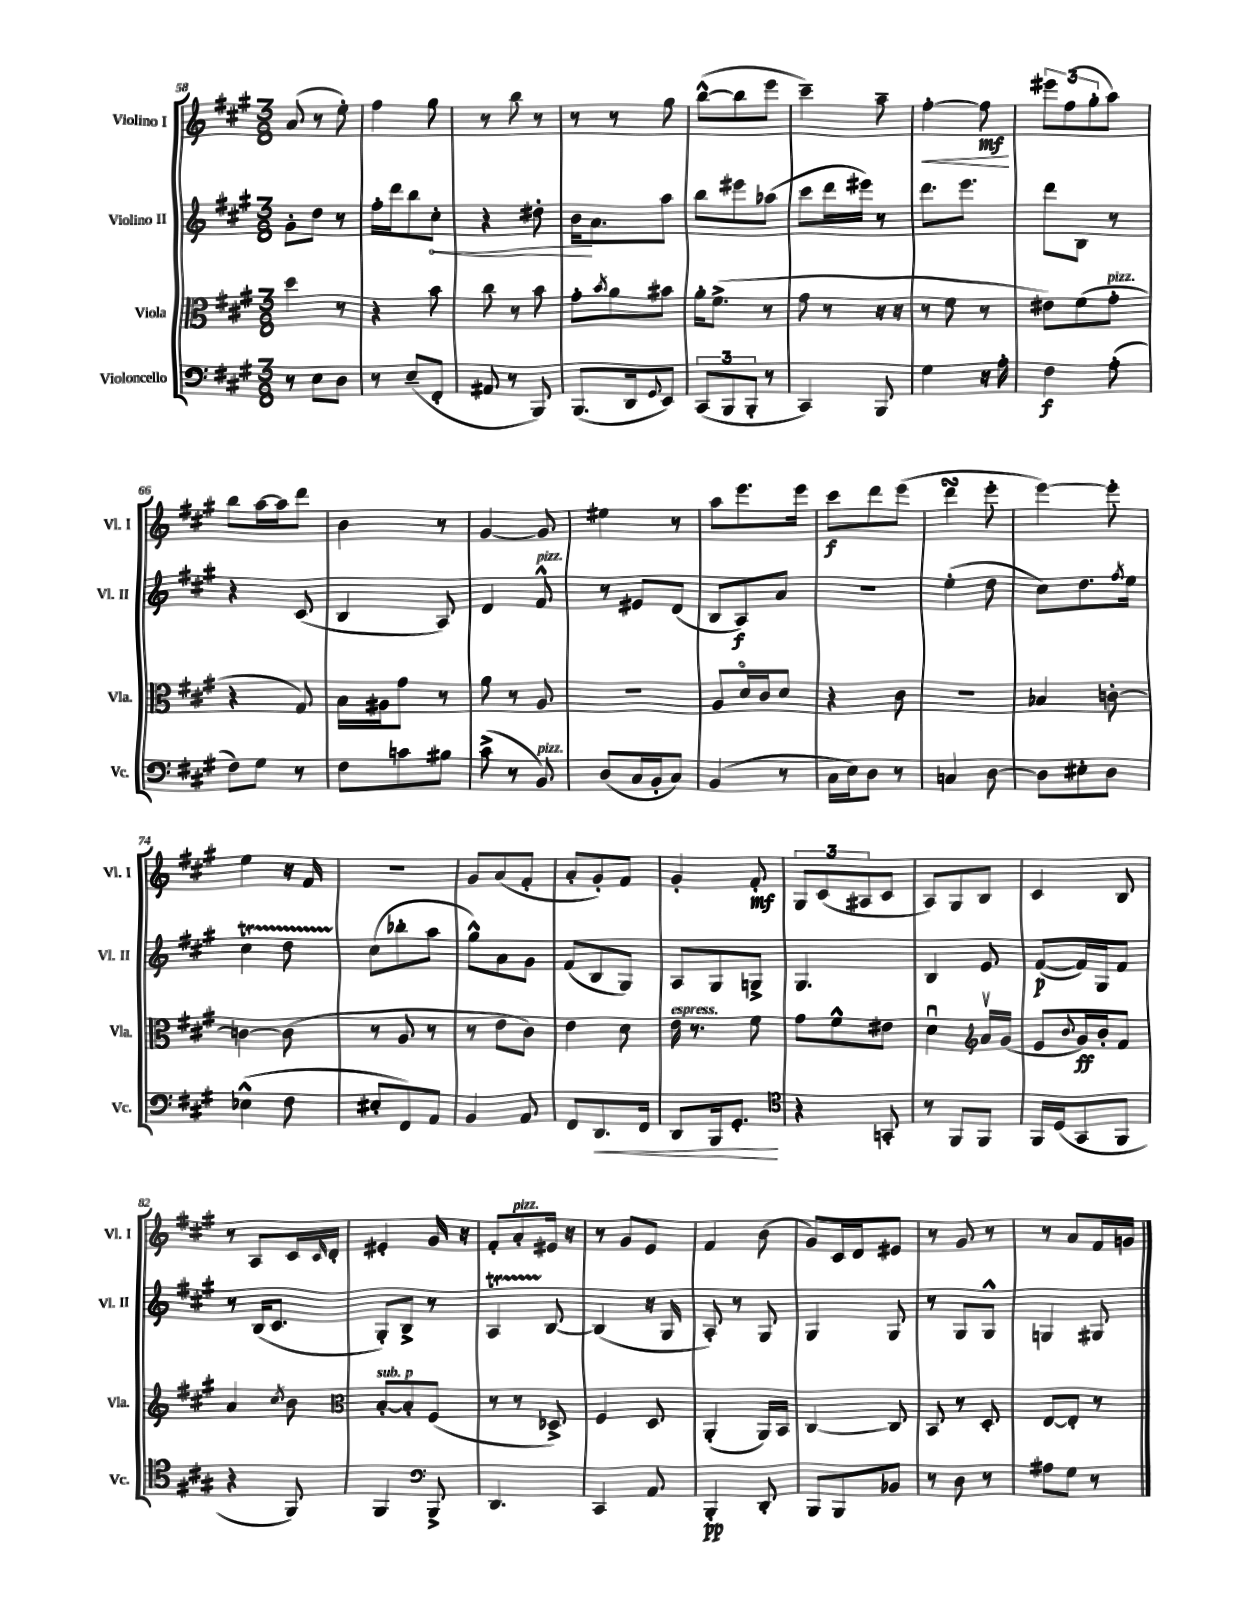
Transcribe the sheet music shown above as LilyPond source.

<<
\new StaffGroup <<
\new Staff = "s0" \with { instrumentName = "Violino I" shortInstrumentName = "Vl. I" } {
    \clef treble \key a \major \numericTimeSignature \time 3/8
    a'8( r8 e''8-.) |
    fis''4 gis''8 |
    r8 b''8 r8 |
    r8 r8 gis''8 |
    b''8~-^( b''8 e'''8 |
    cis'''4--) a''8-- |
    fis''4~-.\< fis''8\mf\! |
    \tuplet 3/2 { eis'''8 fis''8( gis''8-. } a''8) |
    b''8 a''16~ a''16 d'''8 |
    b'4 r8 |
    gis'4~ gis'8 |
    eis''4 r8 |
    a''8 e'''8. e'''16 |
    cis'''8\f d'''8 e'''8( |
    d'''4\turn e'''8-. |
    e'''4~) e'''8-. |
    e''4 r16 fis'16 |
    R4. |
    gis'8 a'8( fis'8-. |
    a'8-. gis'8-.) fis'8 |
    gis'4-. fis'8-.\mf |
    \tuplet 3/2 { gis8 cis'8( ais8 } cis'8 |
    a8) gis8 b8 |
    cis'4 b8 |
    r8 a8 cis'16 \grace { cis'16 } d'16-. |
    eis'4-. gis'16 r16 |
    fis'8-. a'8-.^\markup { \italic "pizz." } eis'16 r16 |
    r8 gis'8 e'8 |
    fis'4 b'8( |
    gis'8) cis'16 d'16 eis'8 |
    r8 gis'8 r8 |
    r8 a'8 fis'16 g'16 \bar "|." |
}
\new Staff = "s1" \with { instrumentName = "Violino II" shortInstrumentName = "Vl. II" } {
    \clef treble \key a \major \numericTimeSignature \time 3/8
    gis'8-. d''8 r8 |
    fis''16-. d'''16 b''8 \once \override Hairpin.circled-tip = ##t cis''8-.\< |
    r4 dis''8-. |
    b'16\! a'8. a''8 |
    b''8 eis'''8 aes''8( |
    cis'''8 d'''16 eis'''16) r8 |
    d'''8. e'''8. |
    d'''8 b8 r8 |
    r4 cis'8( |
    b4 a8) |
    d'4 fis'8-^^\markup { \italic "pizz." } |
    r8 eis'8 d'8( |
    b8 a8\f) a'8 |
    R4. |
    e''4-.( d''8 |
    cis''8) d''8. \acciaccatura { fis''8 } e''16 |
    cis''4\startTrillSpan d''8 |
    cis''8\stopTrillSpan( bes''8-. a''8 |
    gis''8-^) a'8 gis'8 |
    fis'8( b8 gis8) |
    a8 gis8 g8-> |
    gis4. |
    b4 e'8 |
    fis'8~\p( fis'16) gis16 fis'8 |
    r8 b16( cis'8. |
    gis8-.) b8-> r8 |
    a4\startTrillSpan b8~\stopTrillSpan |
    b4( r16 gis16 |
    a8-.) r8 gis8 |
    gis4 gis8 |
    r8 gis8 gis8-^ |
    g4 gis8 \bar "|." |
}
\new Staff = "s2" \with { instrumentName = "Viola" shortInstrumentName = "Vla." } {
    \clef alto \key a \major \numericTimeSignature \time 3/8
    d''4 r8 |
    r4 b'8 |
    cis''8 r8 b'8 |
    gis'8-. \acciaccatura { b'8 } a'8 bis'8 |
    a'16-. fis'8.->( r8 |
    gis'8 r8 r16 r16 |
    r8 fis'8 r8 |
    eis'8) fis'8( gis'8-.^\markup { \italic "pizz." } |
    r4 gis8) |
    b16 ais16 gis'8 r8 |
    a'8 r8 a8 |
    R4. |
    a8 d'16\flageolet cis'16 d'8 |
    r4 cis'8 |
    r4. |
    bes4 c'8~-. |
    c'4~ c'8( |
    r8 a8 r8 |
    r8 e'8 cis'8) |
    e'4 d'8 |
    e'16^\markup { \italic "espress." } r8. fis'8 |
    gis'8 fis'8-^ eis'8 |
    d'4\downbow \clef treble a'16\upbow gis'16( |
    e'8 \appoggiatura { b'8 } gis'16\ff) b'16-. fis'8 |
    a'4 \acciaccatura { cis''8 } b'8 |
    \clef alto b8~-.^\markup { \italic "sub. p" } b8-. fis8( |
    r8 r8 des8->) |
    fis4 d8 |
    a,4-.( a,16) b,16 |
    cis4~ cis8 |
    b,8 r8 d8-. |
    e8~ e8-. r8 \bar "|." |
}
\new Staff = "s3" \with { instrumentName = "Violoncello" shortInstrumentName = "Vc." } {
    \clef bass \key a \major \numericTimeSignature \time 3/8
    r8 e8 d8 |
    r8 e8--( fis,8-. |
    ais,8 r8 b,,8) |
    b,,8.( d,16 \appoggiatura { gis,8 } e,8) |
    \tuplet 3/2 { cis,8( b,,8 b,,8-. } r8 |
    cis,4) b,,8 |
    gis4 r16 a16-. |
    fis4\f a8-.( |
    fis8) gis8 r8 |
    fis8 c'8 bis8 |
    cis'8->( r8 b,8^\markup { \italic "pizz." }) |
    d8( cis16 b,16-. cis8) |
    b,4( r8 |
    cis16 e16) d8 r8 |
    c4 d8~ |
    d8 eis8-. d8 |
    ees4-^( fis8 |
    eis8-. fis,8) a,8 |
    b,4 a,8 |
    fis,8 d,8.\< fis,16 |
    d,8 b,,16 gis,8.-.\! |
    \clef tenor r4 g,8-. |
    r8 fis,8 fis,8 |
    fis,16 d16( gis,8 fis,8 |
    r4 fis,8) |
    fis,4 \clef bass b,,8-> |
    d,4. |
    cis,4 a,8 |
    b,,4-.\pp d,8-. |
    b,,8 b,,8 bes,8 |
    r8 d8 r8 |
    ais8 gis8 r8 \bar "|." |
}
>>
>>
\layout { \context { \Score currentBarNumber = #58 } }
